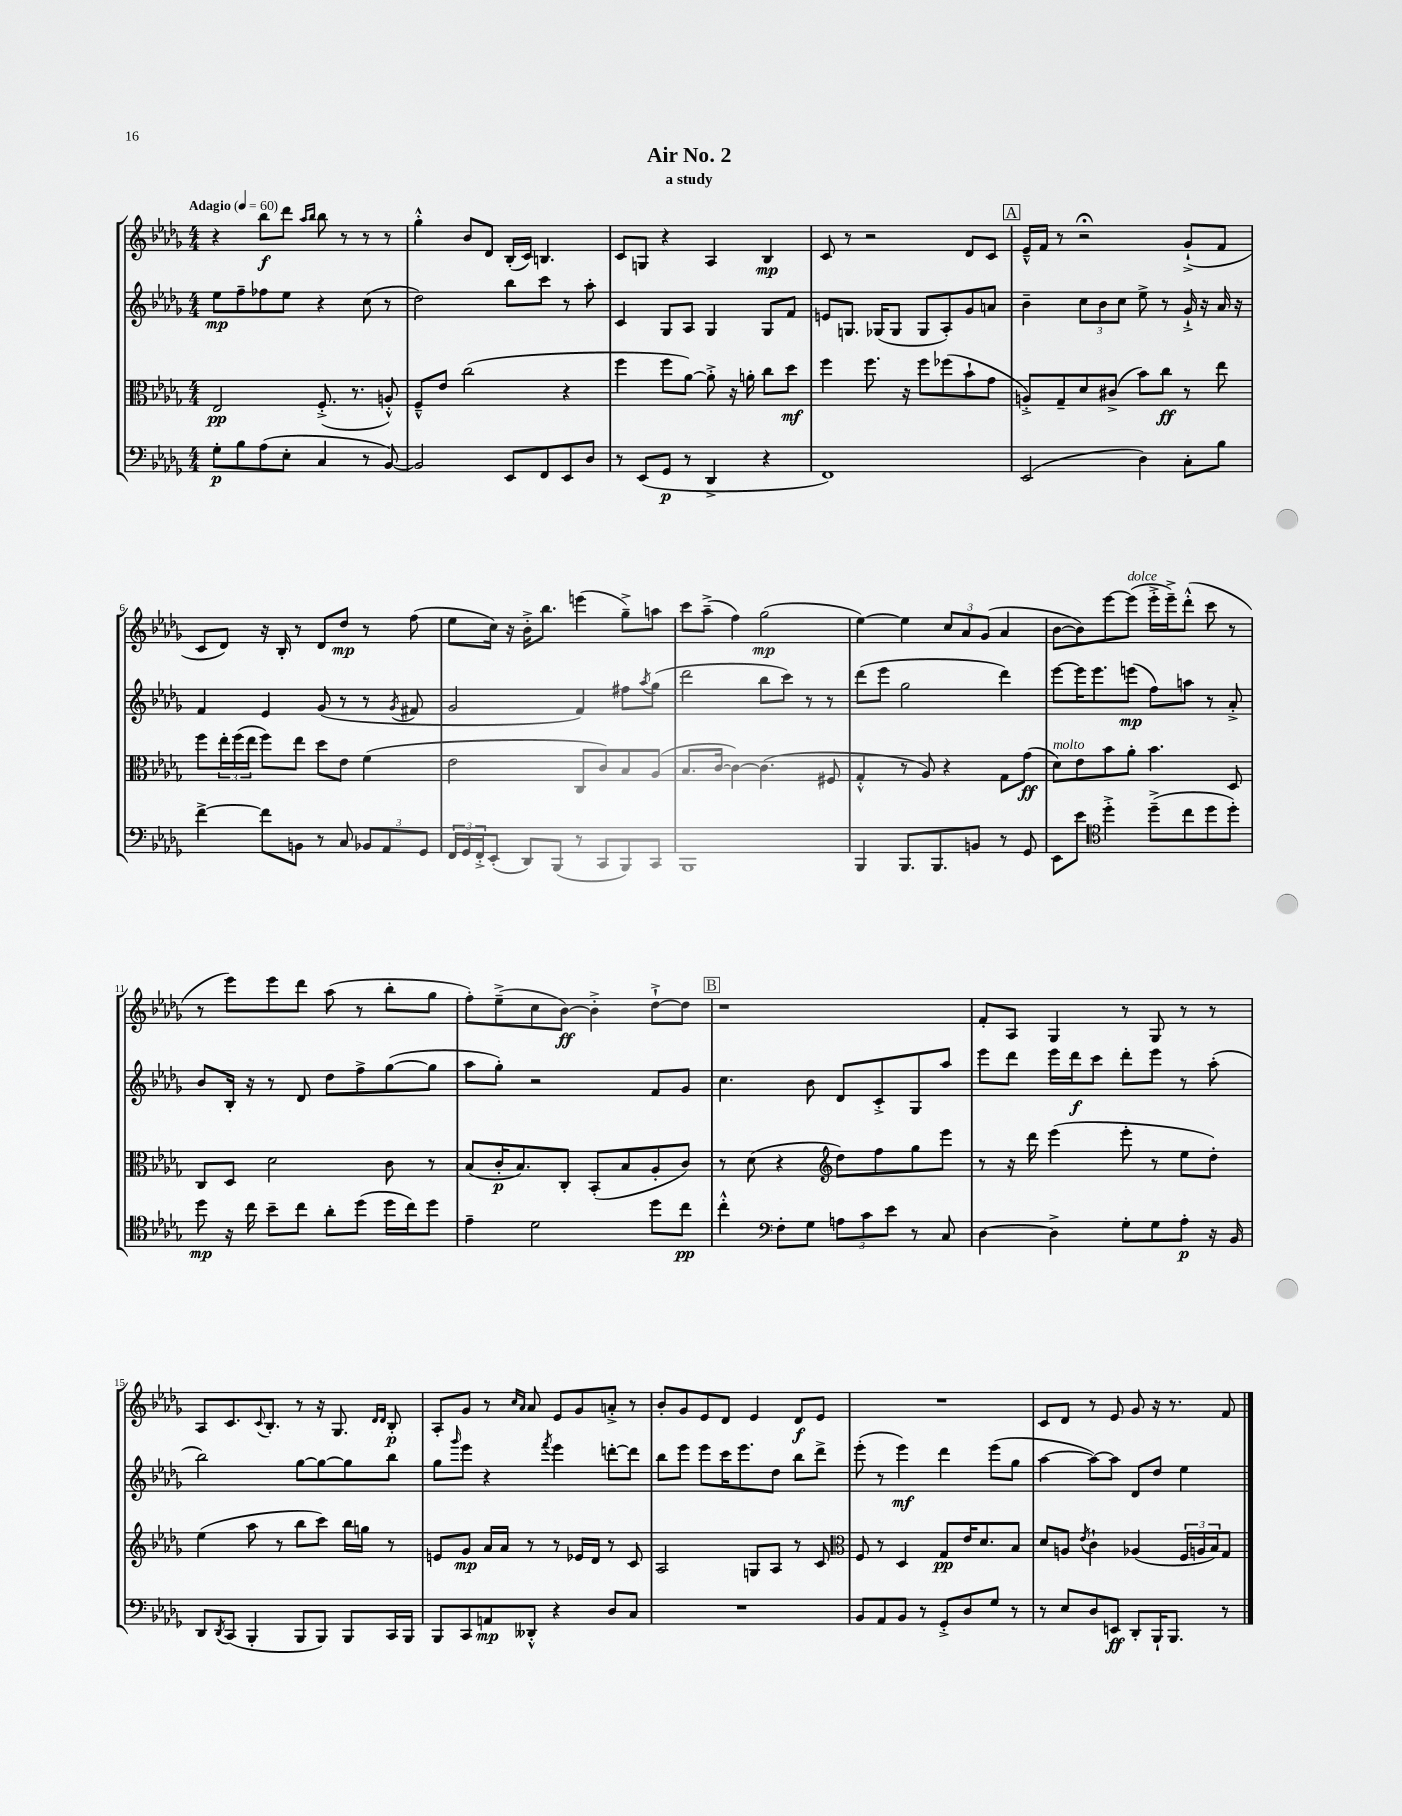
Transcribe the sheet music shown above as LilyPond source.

\header { title = "Air No. 2" subtitle = "a study" }
<<
\new StaffGroup <<
\new Staff = "s0" {
    \clef treble \key des \major \numericTimeSignature \time 4/4 \tempo "Adagio" 4 = 60
    r4 bes''8\f des'''8 \grace { aes''16 bes''16 } bes''8 r8 r8 r8 |
    ges''4-.-^ bes'8 des'8 bes16-.( c'16) b4. |
    c'8 g8 r4 aes4 bes4\mp |
    c'8 r8 r2 des'8 c'8 |
    \mark \markup { \box "A" } ees'16---^ f'16 r8 r2\fermata ges'8-!->( f'8 |
    c'8 des'8) r16 bes16-. r8 des'8 des''8\mp r8 f''8( |
    ees''8 c''16) r16 bes'16-.-> bes''8. e'''4( ges''8--->) a''8 |
    c'''8 aes''8--->( f''4) ges''2\mp( |
    ees''4~) ees''4 \tuplet 3/2 { c''8 aes'8 ges'8( } aes'4 |
    bes'8~ bes'8) ees'''8~ ees'''8^\markup { \italic "dolce" }( ees'''16-.-> ees'''16--->) des'''8-.-^( c'''8 r8 |
    r8 ees'''8) ees'''8 des'''8 aes''8( r8 bes''8-. ges''8 |
    f''8-.) ees''8--->( c''8 bes'8~\ff) bes'4-.-> des''8~-!-> des''8 |
    \mark \markup { \box "B" } r1 |
    f'8-. aes8 ges4 r8 ges8 r8 r8 |
    aes8 c'8. \appoggiatura { c'8 } bes8.-. r8 r16 ges8. \grace { des'16 des'16 } bes8-.\p |
    aes8-. ges'8 r8 \grace { c''16 aes'16 } aes'8 ees'8 ges'8 a'8-.-> r8 |
    bes'8-. ges'8 ees'8 des'8 ees'4 des'8\f ees'8 |
    R1 |
    c'8 des'8 r8 ees'8 ges'8 r16 r8. f'8 \bar "|." |
}
\new Staff = "s1" {
    \clef treble \key des \major \numericTimeSignature \time 4/4
    ees''8\mp f''8-- fes''8 ees''8 r4 c''8( r8 |
    des''2) bes''8 c'''8 r8 aes''8-. |
    c'4 ges8 aes8 ges4 ges8 f'8 |
    e'8 g8. ges16( ges8 ges8 aes8-.) ges'8 a'8 |
    \mark \markup { \box "A" } bes'4-- \tuplet 3/2 { c''8 bes'8 c''8 } ees''8-> r8 ges'16-!-> r16 aes'16 r16 |
    f'4 ees'4 ges'8( r8 r8 \acciaccatura { ges'8 } fis'8 |
    ges'2 f'4) fis''8 \acciaccatura { aes''8 } ges''8( |
    des'''2 bes''8 c'''8) r8 r8 |
    des'''8( ees'''8 ges''2 des'''4) |
    ees'''8~ ees'''16 ees'''8. e'''8\mp( f''8) a''8 r8 aes'8-.-> |
    bes'8 bes16-. r16 r8 des'8 des''8 f''8-> ges''8~( ges''8 |
    aes''8 ges''8-.) r2 f'8 ges'8 |
    \mark \markup { \box "B" } c''4. bes'8 des'8 c'8-.-> ges8 aes''8 |
    ees'''8 des'''8 ees'''16 des'''16\f c'''8 des'''8-. ees'''8 r8 aes''8-.( |
    bes''2) ges''8~ ges''8~ ges''8 bes''8 |
    ges''8 \grace { ges'''16 } ees'''8 r4 \acciaccatura { f'''8 } ees'''4 d'''8~-. d'''8 |
    bes''8 ees'''8 ees'''8 c'''16 ees'''8. des''8 bes''8 des'''8-> |
    ees'''8-.( r8 ees'''4\mf) des'''4 ees'''8( ges''8 |
    aes''4~ aes''8~) aes''8 des'8 des''8 ees''4 \bar "|." |
}
\new Staff = "s2" {
    \clef alto \key des \major \numericTimeSignature \time 4/4
    ees2\pp f8.-.->( r8. a8-.-^) |
    f8---^ ees'8 c''2( r4 |
    f''4 f''8 aes'8~) aes'8-.-> r16 a'16-. c''8 des''8\mf |
    f''4 f''8. r16 f''8 fes''8( bes'8-! ges'8 |
    \mark \markup { \box "A" } a8-.->) ges8-- des'8 cis'8->( bes'8) c''8\ff r8 ees''8 |
    f''8 \tuplet 3/2 { ees''16-. f''16( ees''16 } f''8) ees''8 des''8 ees'8 f'4( |
    ees'2 c8 c'8) bes8 aes8( |
    bes8. c'16~ c'4~) c'4.( fis8 |
    ges4-.-^ r8 aes8) r4 ges8 ges'8\ff( |
    des'8^\markup { \italic "molto" }) ees'8 bes'8 aes'8-. bes'4. des8 |
    c8 des8 des'2 c'8 r8 |
    bes8( c'16-.\p bes8.) c8-. bes,8-.( bes8 aes8-. c'8) |
    \mark \markup { \box "B" } r8 des'8( r4 \clef treble des''8) f''8 ges''8 ees'''8 |
    r8 r16 des'''16 ees'''4( ees'''8-. r8 ees''8 des''8-.) |
    ees''4( aes''8 r8 bes''8 c'''8) bes''16 g''16 r8 |
    e'8 ges'8\mp aes'16 aes'16 r8 r8 ees'16 des'16 r8 c'8 |
    aes2 g8 aes8 r8 c'8 |
    \clef alto f8 r8 des4 ges8\pp ees'16 des'8. bes8 |
    des'8 a8 \acciaccatura { ees'8 } c'4-! aes4( \tuplet 3/2 { f16 a16 bes16) } ges8 \bar "|." |
}
\new Staff = "s3" {
    \clef bass \key des \major \numericTimeSignature \time 4/4
    ges8-.\p bes8 aes8( ees8-. c4 r8 bes,8~) |
    bes,2 ees,8 f,8 ees,8 des8 |
    r8 ees,8( ges,8\p r8 des,4-> r4 |
    f,1) |
    \mark \markup { \box "A" } ees,2( des4) c8-. bes8 |
    f'4~-> f'8 b,8 r8 c8 \tuplet 3/2 { bes,8 aes,8 ges,8 } |
    \tuplet 3/2 { f,16 ges,16 f,16-.-> } ees,8-.( des,8) bes,,8( r8 c,8 bes,,8) c,8 |
    bes,,1 |
    bes,,4 bes,,8. bes,,8. b,8 r8 ges,8 |
    ees,8 ees'8 \clef tenor des''4-.-> des''8--->( c''8 des''8 des''8-.) |
    des''8\mp r16 c''16 bes'8-- c''8 aes'8-. des''8( des''16 c''16) des''8 |
    ees'4-- des'2 des''8 c''8\pp |
    \mark \markup { \box "B" } c''4-.-^ \clef bass f8-. ges8 \tuplet 3/2 { a8 c'8 ees'8 } r8 c8 |
    des4~ des4-> ges8-. ges8 aes8-.\p r16 bes,16 |
    des,8 \acciaccatura { des,8 } c,8( bes,,4-. bes,,8 bes,,8) bes,,8 c,16 bes,,16 |
    bes,,8 c,8 a,8\mp deses,8-.-^ r4 des8 c8 |
    R1 |
    bes,8 aes,8 bes,8 r8 ges,8-.-> des8 ges8 r8 |
    r8 ees8 des8 e,8\ff des,8-. bes,,16-! bes,,8. r8 \bar "|." |
}
>>
>>
